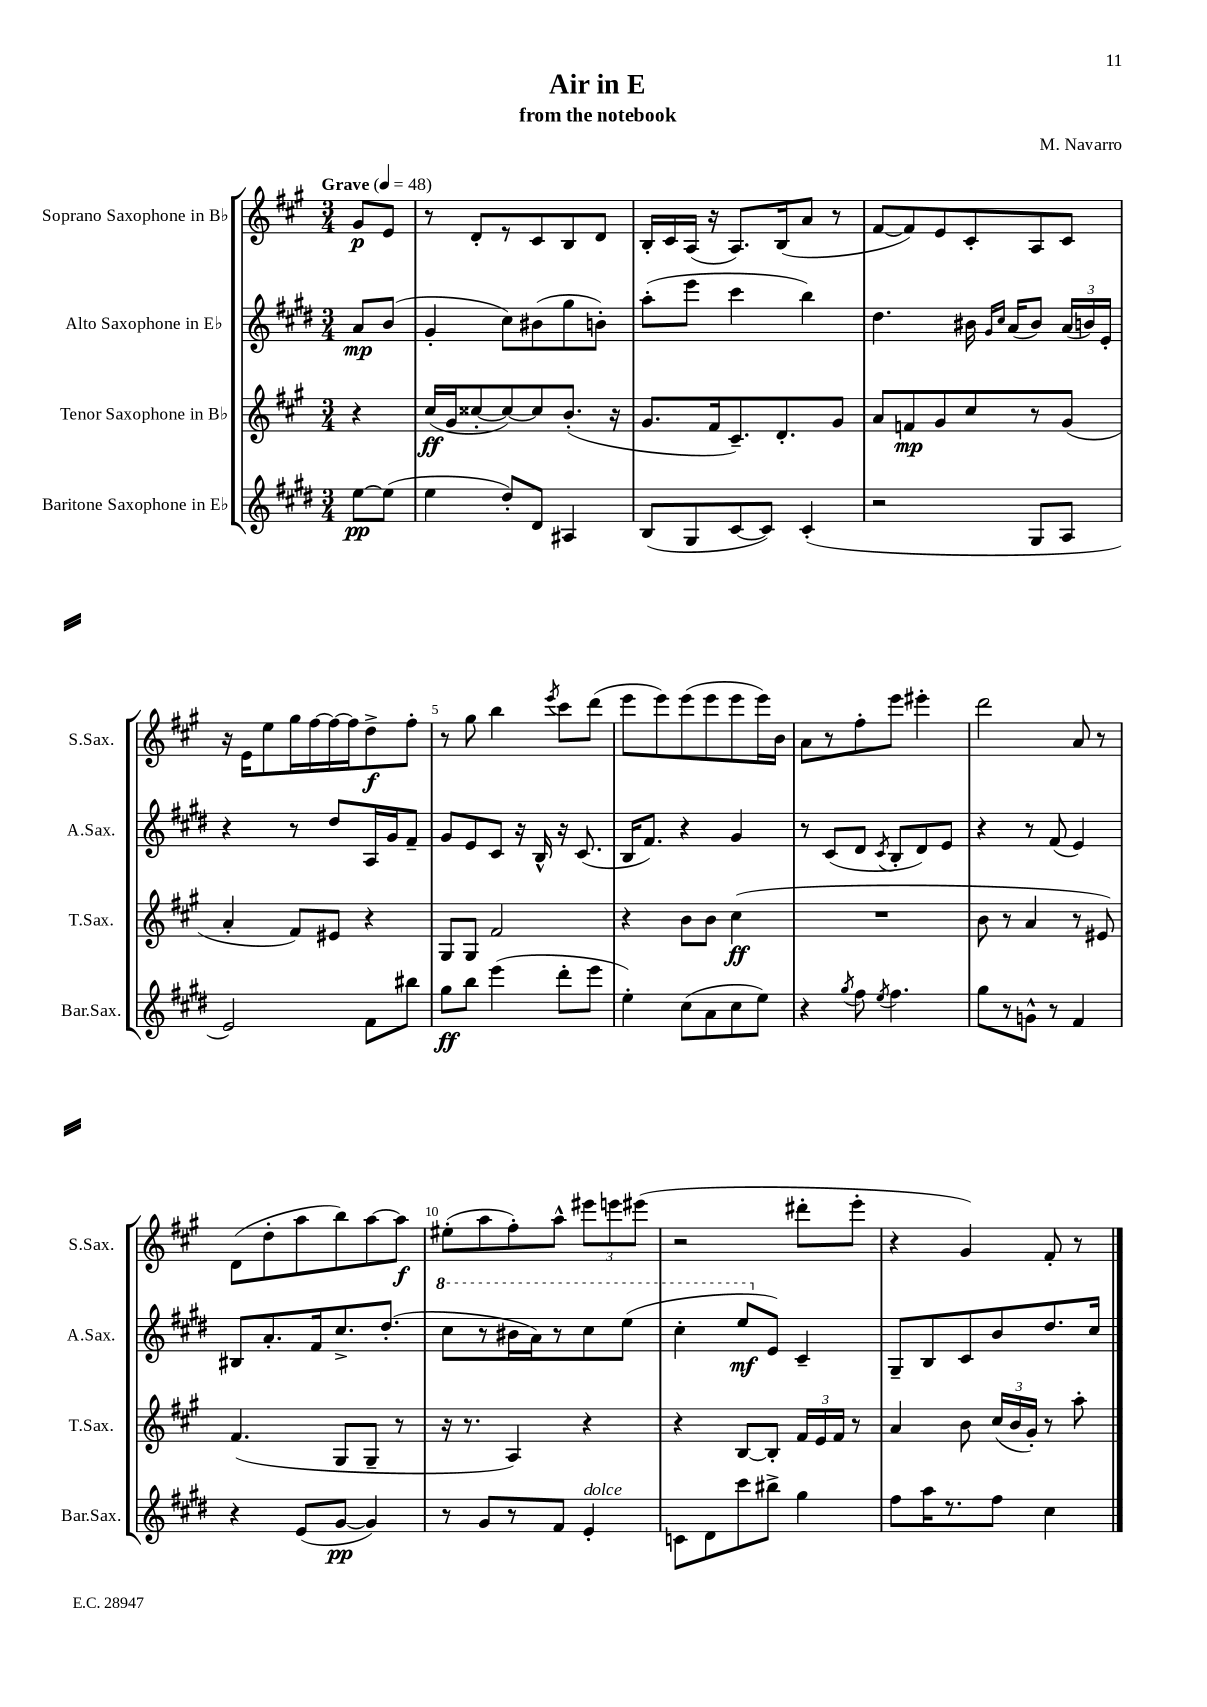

**kern	**kern	**kern	**kern
*staff4	*staff3	*staff2	*staff1
*clefG2	*clefG2	*clefG2	*clefG2
*k[f#c#g#d#]	*k[f#c#g#]	*k[f#c#g#d#]	*k[f#c#g#]
*M3/4	*M3/4	*M3/4	*M3/4
*MM48	*MM48	*MM48	*MM48
[8ee\L	4r	8a/L	8g#/L
(8ee\]J	.	(8b/J	8e/J
=	=	=	=
4ee\	(16cc#/LL	4g#'/	8r
.	16g#/J	.	.
.	[8cc##'/	.	8d'/L
8dd#'/L)	8cc##/_)	8cc#\L)	8r
8d#/J	8cc##/]	(8b#\	8c#/
4A#/	(8.b'/J	8gg#\	8B/
.	.	8b'\J)	8d/J
.	16r	.	.
=	=	=	=
(8B/L	8.g#/L	(8aa'\L	16B'/LL
.	.	.	16c#/
8G#/	.	8eee\J	(16A/JJ
.	16f#/k	.	16r
[8c#/	8.c#~/)	4ccc#\	8.A/L)
8c#/]J)	.	.	.
.	8.d'/	.	(16B/k
(4c#'/	.	4bb\)	8a/J
.	8g#/J	.	8r
=	=	=	=
2r	8a/L	4.dd#\	[8f#/L
.	8f/	.	8f#/])
.	8g#/	.	8e/
.	8cc#/	16b#\	8c#'/
.	.	16qqg#/LL	.
.	.	16qqcc#/JJ	.
.	.	(16a/LK	.
8G#/L	8r	8b#/J)	8A/
8A/J	(8g#/J	(24a/LL	8c#/J
.	.	24b/)	.
.	.	24e'/JJ	.
=	=	=	=
2e/)	4a'/	4r	16r
.	.	.	16e\LK
.	.	.	8ee\
.	8f#/L)	8r	16gg#\L
.	.	.	[16ff#\
.	8e#/J	8dd#/L	16ff#\_
.	.	.	16ff#\]J
8f#\L	4r	16A/L	8dd^\
.	.	16g#/J	.
8bb#\J	.	8f#~/J	8ff#'\J
=	=	=	=
8gg#\L	8G#/L	8g#/L	8r
8bb\J	8G#/J	8e/	8gg#\
(4eee\	2f#/	8c#/J	4bb\
.	.	16r	.
.	.	16B^^/	.
.	.	.	8qeee/
8ddd#'\L	.	16r	8ccc#\L
.	.	(8.c#/	.
8eee\J	.	.	(8ddd\J
=	=	=	=
4ee'\)	4r	16B/LK	8eee\L
.	.	8.f#/J)	.
.	.	.	8eee\)
(8cc#\L	8b\L	4r	(8eee\
8a\	8b\J	.	8eee\
8cc#\	(4cc#\	4g#/	8eee\
8ee\J)	.	.	16eee\L)
.	.	.	16b\JJ
=	=	=	=
4r	2.r	8r	8a\L
.	.	(8c#/L	8r
8qgg#/	.	.	.
8ff#\	.	8d#/J	8ff#'\
8qee/	.	8qc#/	.
4.ff#\	.	8B'/L	8eee\J
.	.	8d#/)	4eee#'\
.	.	8e/J	.
=	=	=	=
8gg#\L	8b\	4r	2ddd\
8r	8r	.	.
8g^^\J	4a/	8r	.
8r	.	(8f#/	.
4f#/	8r	4e/)	8a/
.	8e#/)	.	8r
=	=	=	=
4r	(4.f#/	8B#/L	(8d\L
.	.	8.a'/	8dd'\
(8e/L	.	.	8aa\
.	.	16f#/k	.
[8g#/J	8G#/L	8.cc#^/	8bb\)
4g#/])	8G#~/J	.	[8aa\
.	.	(8.dd#'/J	.
.	8r	.	8aa\]J
=	=	=	=
8r	16r	8ccc#\L	(8ee#'\L
.	8.r	.	.
8g#/L	.	8r	8aa\
8r	4A/)	16bb#\L	8ff#'\)
.	.	16aa\J)	.
8f#/J	.	8r	8aa^^\J
4e'/	4r	8ccc#\	12eee#\L
.	.	.	12eee\
.	.	(8eee\J	.
.	.	.	(12eee#\J
=	=	=	=
8c\L	4r	4ccc#'\	2r
8d#\	.	.	.
8ccc#\	[8B/L	8eee/L	.
8bb#^\J	8B'/]J	8e/J)	.
4gg#\	24f#/LL	4c#~/	8ddd#'\L
.	24e/	.	.
.	24f#/JJ	.	.
.	8r	.	8eee'\J
=	=	=	=
8ff#\L	4a/	8G#~/L	4r
16aa\K	.	8B/	.
8.r	.	.	.
.	8b\	8c#/	4g#/)
8ff#\J	(24cc#/LL	8b/	.
.	24b/	.	.
.	24g#'/JJ)	.	.
4cc#\	8r	8.dd#/	8f#'/
.	8aa'\	.	8r
.	.	16cc#/Jk	.
==	==	==	==
*-	*-	*-	*-
